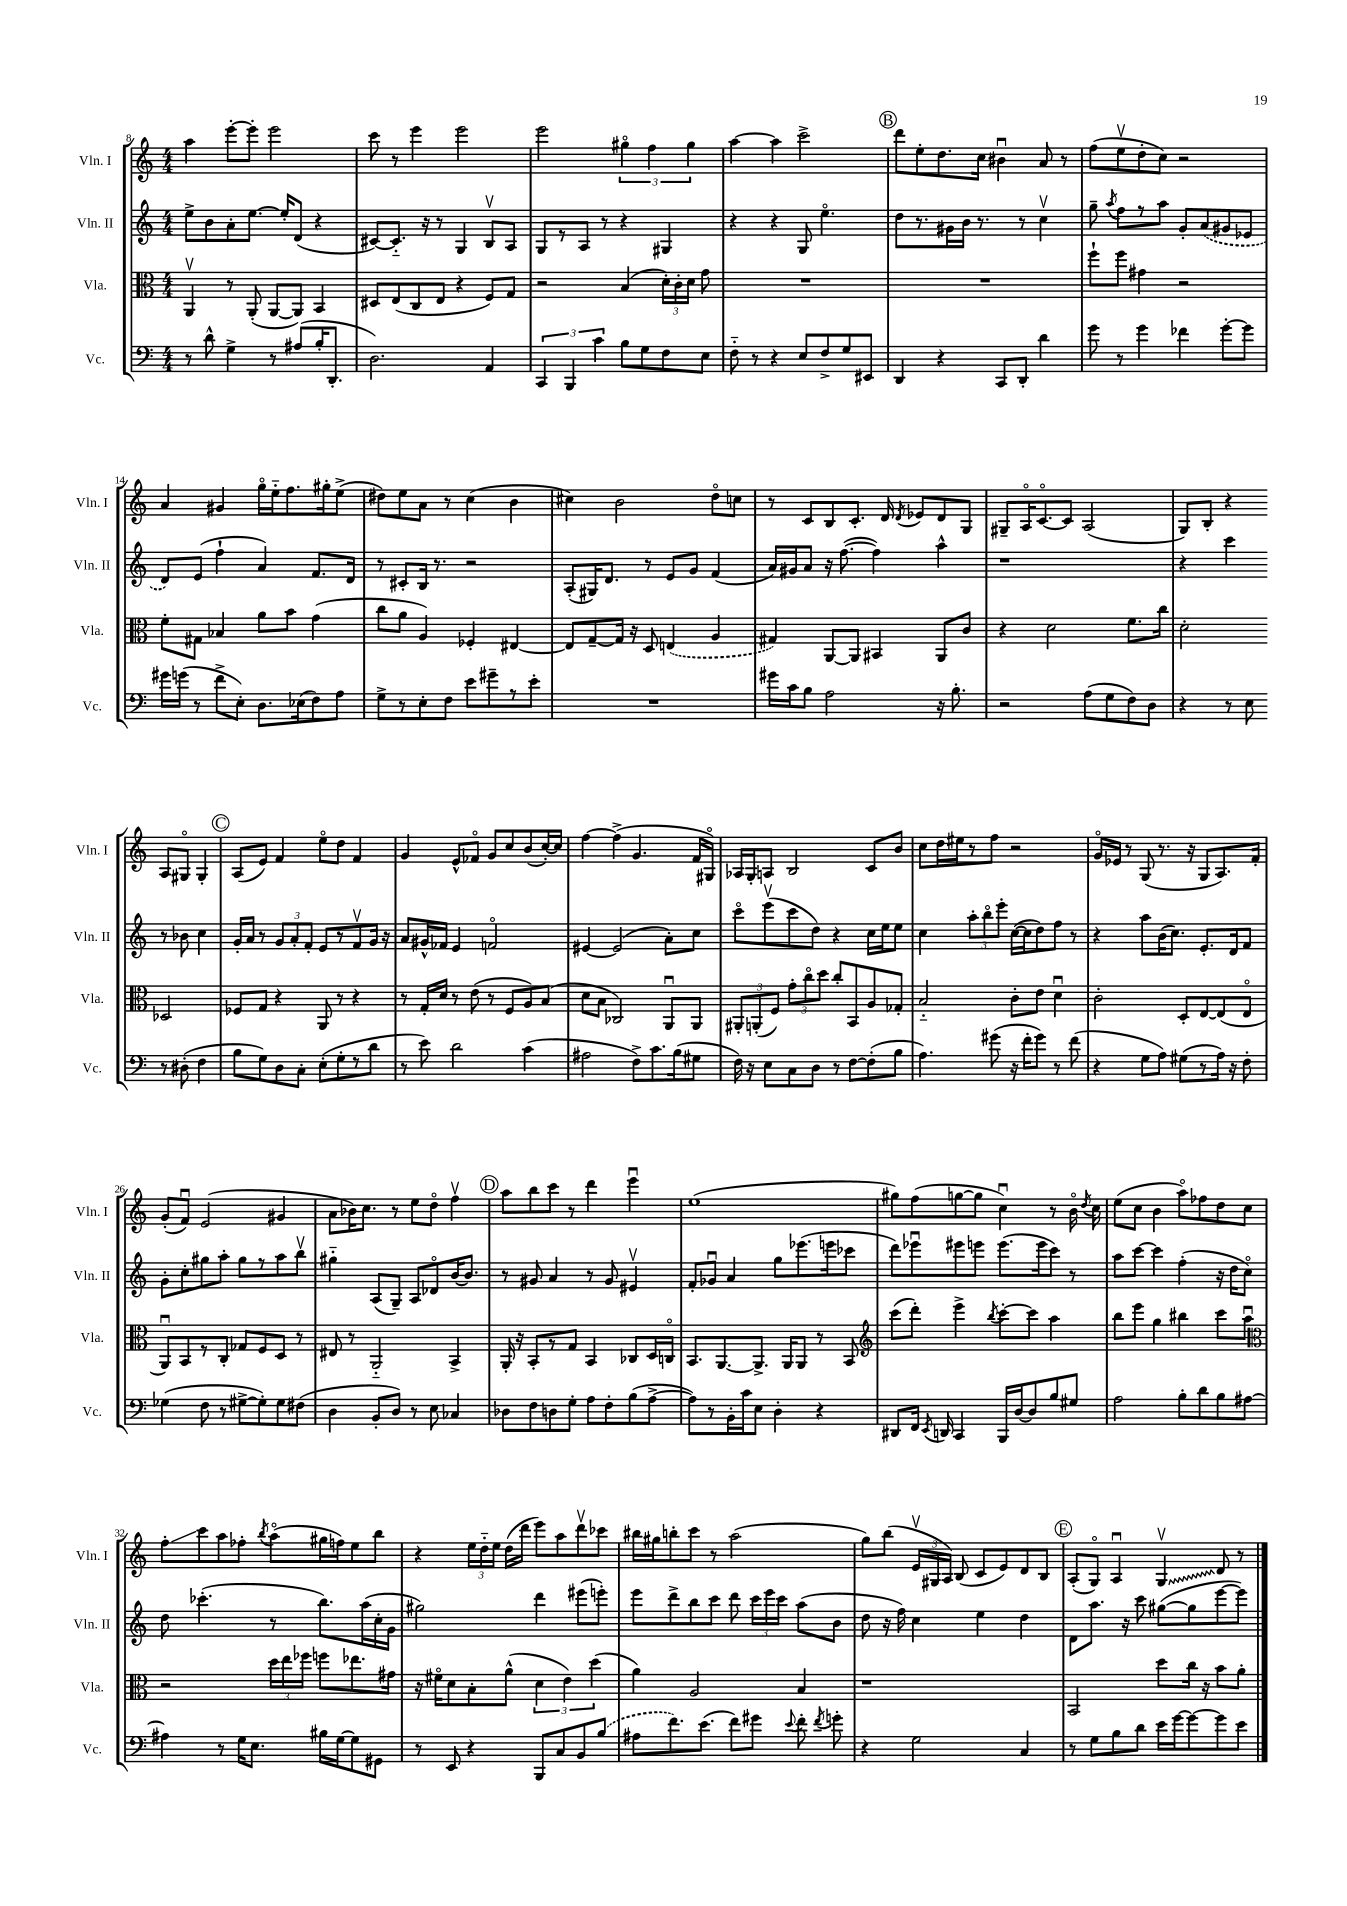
<<
\new StaffGroup <<
\new Staff = "s0" \with { instrumentName = "Vln. I" shortInstrumentName = "Vln. I" } {
    \clef treble \key c \major \numericTimeSignature \time 4/4
    \autoBeamOff a''4 e'''8[~-. e'''8]-. e'''2 |
    c'''8 r8 e'''4 e'''2 |
    e'''2 \tuplet 3/2 { gis''4\flageolet f''4 gis''4 } |
    a''4~ a''4 c'''2-> |
    \mark \markup { \circle "B" } d'''8[ e''8-. d''8. c''16] bis'4\downbow a'8 r8 |
    f''8[( e''8\upbow d''8-. c''8]) r2 |
    a'4 gis'4 g''16[\flageolet e''16-_ f''8. gis''16-. e''8]->( |
    dis''8[) e''8 a'8] r8 c''4( b'4 |
    cis''4) b'2 d''8[\flageolet c''8] |
    r8 c'8[ b8 c'8.]-. d'16 \acciaccatura { d'8 } ees'8[ d'8 g8] |
    gis8[-- a16\flageolet c'8.~\flageolet c'8] a2( |
    g8[) b8]-. r4 a8[ gis8]\flageolet gis4-. |
    \mark \markup { \circle "C" } a8[( e'8]) f'4 e''8[\flageolet d''8] f'4 |
    g'4 e'8[-^ fes'8]\flageolet g'8[ c''8 b'8( c''16~-.) c''16] |
    f''4~ f''4->( g'4. f'16[ gis16]\flageolet) |
    aes16[ g16-. a8] b2 c'8[ b'8] |
    c''8[ d''16 eis''16 r8 f''8] r2 |
    g'16[\flageolet ees'16] r8 g8( r8. r16 g8[ a8.) f'16]-. |
    g'8[-.( f'8]\downbow) e'2( gis'4 |
    a'8[ bes'16) c''8.] r8 e''8[ d''8]\flageolet f''4\upbow |
    \mark \markup { \circle "D" } a''8[ b''8 c'''8] r8 d'''4 e'''4\downbow |
    e''1( |
    gis''8[) f''8( g''8~ g''8] c''4\downbow) r8 b'16\flageolet \acciaccatura { d''8 } c''16 |
    e''8[( c''8] b'4 a''8[\flageolet) fes''8 d''8 c''8] |
    f''8[-.\glissando c'''8 a''8 fes''8]-. \acciaccatura { b''8 } a''8[\flageolet( gis''16 f''16) e''8 b''8] |
    r4 \tuplet 3/2 { e''16[ d''16-_ e''16] } d''16[( d'''16] e'''8[) a''8 d'''8\upbow ces'''8] |
    bis''16[ gis''16 b''8-. c'''8] r8 a''2( |
    g''8[) b''8]( \tuplet 3/2 { e'16[\upbow gis16 a16]) } b8( c'8[ e'8) d'8 b8] |
    \mark \markup { \circle "E" } a8[-.( g8]\flageolet) a4\downbow \once \override Glissando.style = #'zigzag g4\upbow\glissando d'8 r8 \bar "|." |
}
\new Staff = "s1" \with { instrumentName = "Vln. II" shortInstrumentName = "Vln. II" } {
    \clef treble \key c \major \numericTimeSignature \time 4/4
    \autoBeamOff e''8[-> b'8 a'8-. e''8.]~ e''16[-. d'8]( r4 |
    cis'8[~) cis'8.]-_ r16 r8 g4 b8[\upbow a8] |
    g8[ r8 a8] r8 r4 gis4 |
    r4 r4 g8 e''4.\flageolet |
    \mark \markup { \circle "B" } d''8[ r8. gis'16 b'16] r8. r8 c''4\upbow |
    g''8-- \acciaccatura { a''8 } f''8[ r8 a''8] g'8[-. \once \slurDashed a'8( gis'8 ees'8] |
    d'8[) e'8]( f''4-! a'4) f'8.[ d'16] |
    r8 cis'8[-. b16] r8. r2 |
    a8[-.( gis16) d'8.] r8 e'8[ g'8] f'4( |
    a'16[) gis'16 a'8] r16 f''8.~( f''4) a''4-^ |
    r1 |
    r4 c'''4 r8 bes'8 c''4 |
    \mark \markup { \circle "C" } g'16[-. a'16] r8 \tuplet 3/2 { g'8[ a'8-. f'8]-. } e'8[ r8 f'8\upbow g'16] r16 |
    a'8[ gis'16-^ fes'16] e'4 f'2\flageolet |
    eis'4~ eis'2( a'8[-.) c''8] |
    c'''8[\flageolet e'''8\upbow( c'''8 d''8]) r4 c''16[ e''16 e''8] |
    c''4 \tuplet 3/2 { a''8[-. b''8\flageolet e'''8]-. } c''16[~( c''16 d''8) f''8] r8 |
    r4 a''8[ b'16( c''8.]) e'8.[-. d'16 f'8] |
    g'8[-. c''8-. gis''8 a''8]-. gis''8[ r8 a''8 b''8]\upbow |
    gis''4-_ a8[( g8]--) a8[ des'8\flageolet b'16~ b'8.] |
    \mark \markup { \circle "D" } r8 gis'8 a'4 r8 gis'8 eis'4\upbow |
    f'8[-. ges'8]\downbow a'4 g''8[ ees'''8.( e'''16 ces'''8] |
    d'''8[) ees'''8\downbow eis'''8 e'''8] e'''8.[( e'''16 c'''8]) r8 |
    a''8[ c'''8]~ c'''4 f''4-.( r16 d''16[ c''8]\flageolet) |
    d''8 ces'''4.-.( r8 b''8.[) a''16( c''16-. g'16] |
    gis''2) d'''4 eis'''8[( e'''8]-.) |
    e'''8[ d'''8-> b''8 c'''8] d'''8 \tuplet 3/2 { c'''16[ e'''16 c'''16] } a''8[( b'8] |
    d''8 r16 f''16) c''4 e''4 d''4 |
    \mark \markup { \circle "E" } d'8[ a''8.] r16 c'''8 gis''8[~( gis''8 e'''8~ e'''8]) \bar "|." |
}
\new Staff = "s2" \with { instrumentName = "Vla." shortInstrumentName = "Vla." } {
    \clef alto \key c \major \numericTimeSignature \time 4/4
    \autoBeamOff a,4\upbow r8 a,8-.( a,8[~ a,8]) b,4 |
    dis8[ e8( c8 e8] r4 f8[) g8] |
    r2 b4( \tuplet 3/2 { d'16[-.) c'16-. d'16] } g'8 |
    R1 |
    \mark \markup { \circle "B" } R1 |
    f''8[-! f''8] gis'4 r2 |
    f'8[-. gis8] bes4 a'8[ b'8] g'4( |
    c''8[ a'8] a4) fes4-. eis4~ |
    eis8[ g8~-- g16] r16 d8 \once \slurDashed e4( a4 |
    gis4) a,8[~ a,8] bis,4 a,8[ c'8] |
    r4 d'2 f'8.[ c''16] |
    d'2-. des2 |
    \mark \markup { \circle "C" } fes8[ g8] r4 a,8 r8 r4 |
    r8 g16[-. d'16] r8 e'8( r8 f8[ a8) b8]( |
    d'8[ b8] ces2) a,8[\downbow a,8] |
    \tuplet 3/2 { ais,8[-. a,8-.( f8]) } \tuplet 3/2 { g'8[-. c''8\flageolet d''8] } c''8[-. b,8 a8 ges8]-. |
    b2-_ c'8[-. e'8] d'4\downbow |
    c'2-. d8[-. e8~ e8( e8]\flageolet |
    a,8[\downbow) b,8 r8 c8]-. ges8[ f8 d8] r8 |
    eis8 r8 a,2-_ b,4-> |
    \mark \markup { \circle "D" } a,16-. r16 b,8[-. r8 g8] b,4 ces8[ d16 c16]\flageolet |
    b,8.[ a,8.~ a,8.]-> a,16[ a,8] r8 b,8 |
    \clef treble c'''8[( d'''8]-.) e'''4-> \acciaccatura { b''8 } c'''8[~-. c'''8] a''4 |
    b''8[ e'''8] g''4 bis''4 c'''8[ a''8]\downbow |
    \clef alto r2 \tuplet 3/2 { d''16[ e''16 fes''16] } f''8[ ees''8. gis'16] |
    r16 fis'16[\flageolet d'8 b8-. a'8]-^( \tuplet 3/2 { d'4 e'4) d''4( } |
    a'4) a2 b4 |
    r1 |
    \mark \markup { \circle "E" } b,2 d''8[ c''16] r16 b'8[ a'8]-. \bar "|." |
}
\new Staff = "s3" \with { instrumentName = "Vc." shortInstrumentName = "Vc." } {
    \clef bass \key c \major \numericTimeSignature \time 4/4
    \autoBeamOff r8 d'8-^ g4-> r8 ais8[( b16-. d,8.]-. |
    d2.) a,4 |
    \tuplet 3/2 { c,4 b,,4 c'4 } b8[ g8 f8 e8] |
    f8-_ r8 r4 e8[ f8-> g8 eis,8] |
    \mark \markup { \circle "B" } d,4 r4 c,8[ d,8]-. d'4 |
    g'8 r8 g'4 fes'4 g'8[~-. g'8] |
    gis'16[ g'16]( r8 f'8[-> e8]-.) d8.[ ees16( f8) a8] |
    g8[-> r8 e8-. f8] e'8[ gis'8-- r8 e'8]-. |
    R1 |
    gis'16[ c'16 b8] a2 r16 b8.-. |
    r2 a8[( g8 f8) d8] |
    r4 r8 e8 r8 dis8-.( f4 |
    \mark \markup { \circle "C" } b8[ g8) d8 c8]-. e8[-.( g8-. r8 d'8] |
    r8 e'8) d'2 c'4( |
    ais2 f8[->) c'8. b16( gis8] |
    f16) r16 e8[ c8 d8] r8 f8[~ f8-.( b8] |
    a4.) gis'8( r16 f'16[-. gis'8]) r8 f'8( |
    r4 g8[ a8]) gis8[( r8 a16]) r16 f8-. |
    ges4( f8 r8 gis8[~-> gis8-.) gis8 fis8]( |
    d4 b,8[-. d8]) r8 e8 ces4 |
    \mark \markup { \circle "D" } des8[ f8 d8 g8]-. a8[ f8-. b8( a8]~-> |
    a8[) r8 b,16-. c'16 e8] d4-. r4 |
    dis,8[ f,16] \acciaccatura { e,8 } d,16 c,4 b,,16[ d16~ d8 b8 gis8] |
    a2 b8[-. d'8 b8 ais8]~ |
    ais4 r8 g16[ e8.] bis16[ g16~ g8 gis,8] |
    r8 e,8 r4 b,,8[ c8 b,8 \once \slurDashed b8]( |
    ais8[ f'8.) e'8.]( f'8[) gis'8] \appoggiatura { e'8 } f'8-. \acciaccatura { f'8 } g'8-. |
    r4 g2 c4 |
    \mark \markup { \circle "E" } r8 g8[ b8 d'8] e'16[ g'16~ g'8~ g'8 e'8] \bar "|." |
}
>>
>>
\layout { \context { \Score currentBarNumber = #8 } }
